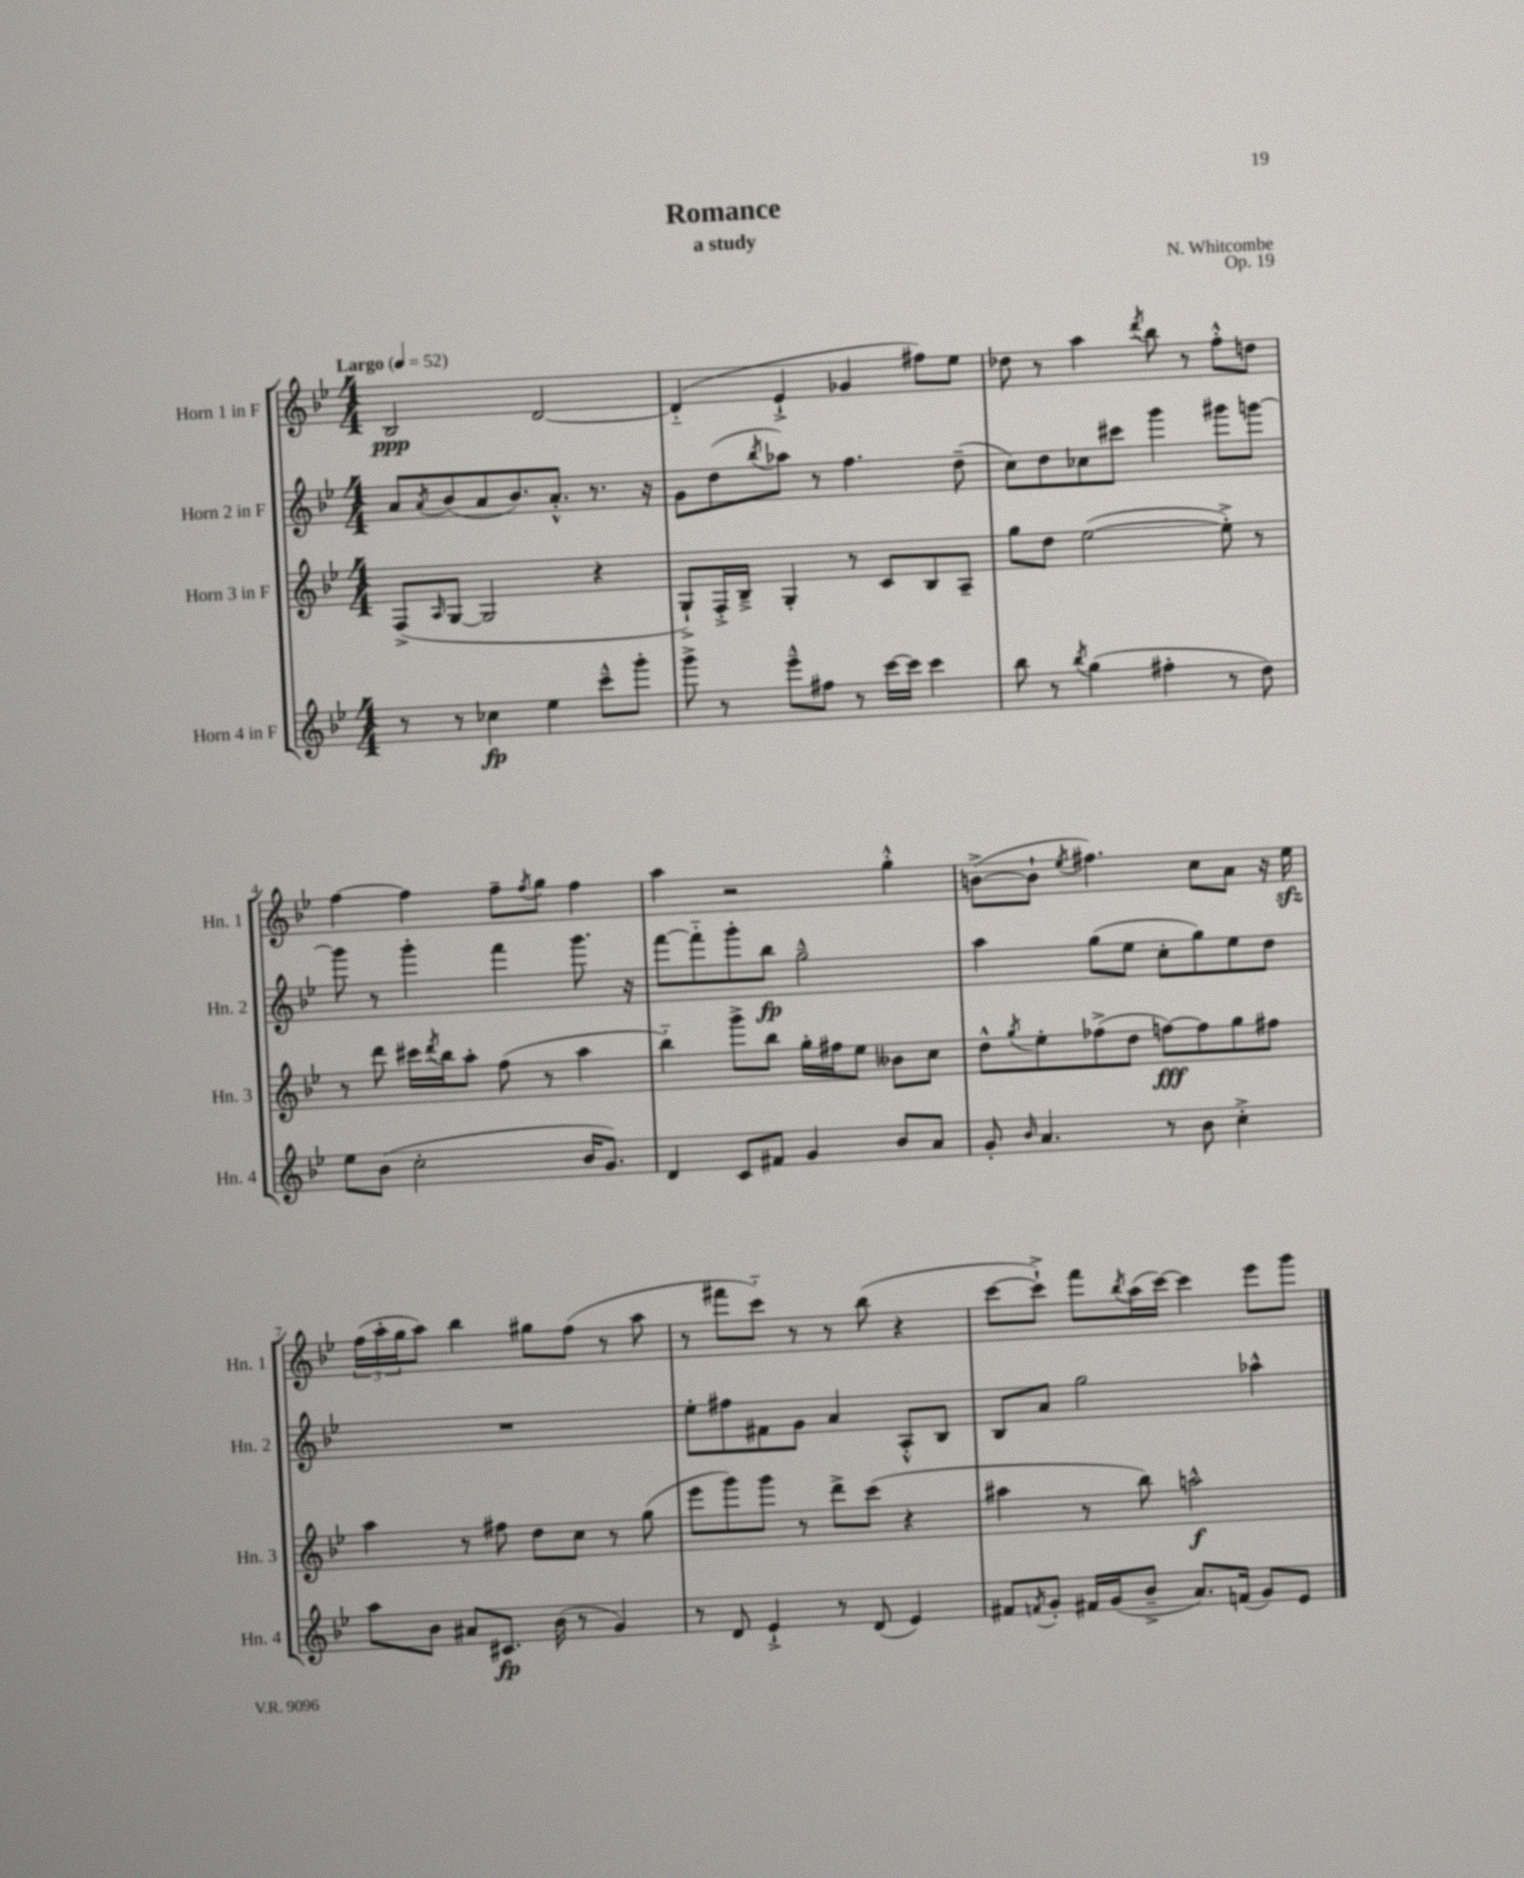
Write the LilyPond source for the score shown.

\header { title = "Romance" composer = "N. Whitcombe" subtitle = "a study" opus = "Op. 19" }
<<
\new StaffGroup <<
\new Staff = "s0" \with { instrumentName = "Horn 1 in F" shortInstrumentName = "Hn. 1" } {
    \clef treble \key bes \major \numericTimeSignature \time 4/4 \tempo "Largo" 4 = 52
    bes2\ppp d'2~ |
    d'4-_( ees'4-!-> ges'4 fis''8) ees''8 |
    des''8 r8 a''4 \acciaccatura { d'''8 } bes''8 r8 f''8-.-^ d''8 |
    f''4~ f''4 f''8-- \acciaccatura { f''8 } g''8 f''4 |
    a''4 r2 g''4-.-^ |
    b'8~->( b'8-! \acciaccatura { ees''8 } fis''4.) c''8 a'8 r16 ees''16\sfz |
    \tuplet 3/2 { f''16( a''16-. g''16 } a''8) bes''4 gis''8 f''8( r8 a''8 |
    r8 fis'''8 c'''8-_) r8 r8 bes''8( r4 |
    c'''8~ c'''8-!->) f'''8 \acciaccatura { bes''8 } a''16( c'''16~) c'''4 ees'''8 g'''8 \bar "|." |
}
\new Staff = "s1" \with { instrumentName = "Horn 2 in F" shortInstrumentName = "Hn. 2" } {
    \clef treble \key bes \major \numericTimeSignature \time 4/4
    a'8 \acciaccatura { a'8 } bes'8( a'8 bes'8.) a'8.-.-^ r8. r16 |
    g'8 d''8( \acciaccatura { bes''8 } aes''8) r8 f''4. d''8--( |
    c''8) d''8 ces''8 cis'''8 g'''4 gis'''8 g'''8~ |
    g'''8 r8 g'''4-. f'''4 g'''8. r16 |
    f'''8~ f'''8-_ g'''8-. bes''8\fp g''2---^ |
    a''4 g''8( ees''8 c''8-. g''8) ees''8 d''8 |
    R1 |
    ees''8-. fis''8 fis'8 g'8 a'4 a8-.-^ bes8 |
    bes8 a'8 g''2 aes''4-^ \bar "|." |
}
\new Staff = "s2" \with { instrumentName = "Horn 3 in F" shortInstrumentName = "Hn. 3" } {
    \clef treble \key bes \major \numericTimeSignature \time 4/4
    f8->( \grace { a16 } g8~ g2 r4 |
    g8-!->) f16-.-> bes16---> g4-. r8 c'8 bes8 a8-- |
    g''8 d''8 ees''2~( ees''8-.->) r8 |
    r8 d'''8 cis'''16 \acciaccatura { d'''8 } bes''16 a''8-. f''8( r8 a''4 |
    bes''4-_) g'''8-> bes''8 g''16-. fis''16 ees''8 beses'8 c''8 |
    d''8-^ \acciaccatura { g''8 } ees''8-. fes''8->( d''8 f''8~\fff) f''8 g''8 fis''8 |
    a''4 r8 fis''8 d''8 c''8 r8 g''8( |
    ees'''8 g'''8) g'''8 r8 d'''8-> c'''8( r4 |
    ais''4 r8 bes''8) a''2-^\f \bar "|." |
}
\new Staff = "s3" \with { instrumentName = "Horn 4 in F" shortInstrumentName = "Hn. 4" } {
    \clef treble \key bes \major \numericTimeSignature \time 4/4
    r8 r8 ces''4\fp ees''4 c'''8---^ g'''8-. |
    g'''8-> r8 ees'''8---^ fis''8 r8 c'''16~ c'''16 c'''4 |
    bes''8 r8 \acciaccatura { bes''8 } g''4( fis''4-. r8 d''8) |
    ees''8 bes'8( c''2-. bes'16 g'8.) |
    d'4 c'8 fis'8 g'4 bes'8 a'8 |
    g'8-. \grace { bes'16 } a'4. r8 bes'8 c''4-.-> |
    a''8 bes'8 ais'8 cis'8.\fp bes'16( r8 g'4) |
    r8 d'8 ees'4-!-> r8 d'8( ees'4) |
    fis'8 \acciaccatura { f'8 } g'8-. fis'16 g'16( bes'8---> a'8.) f'16( g'8) ees'8 \bar "|." |
}
>>
>>
